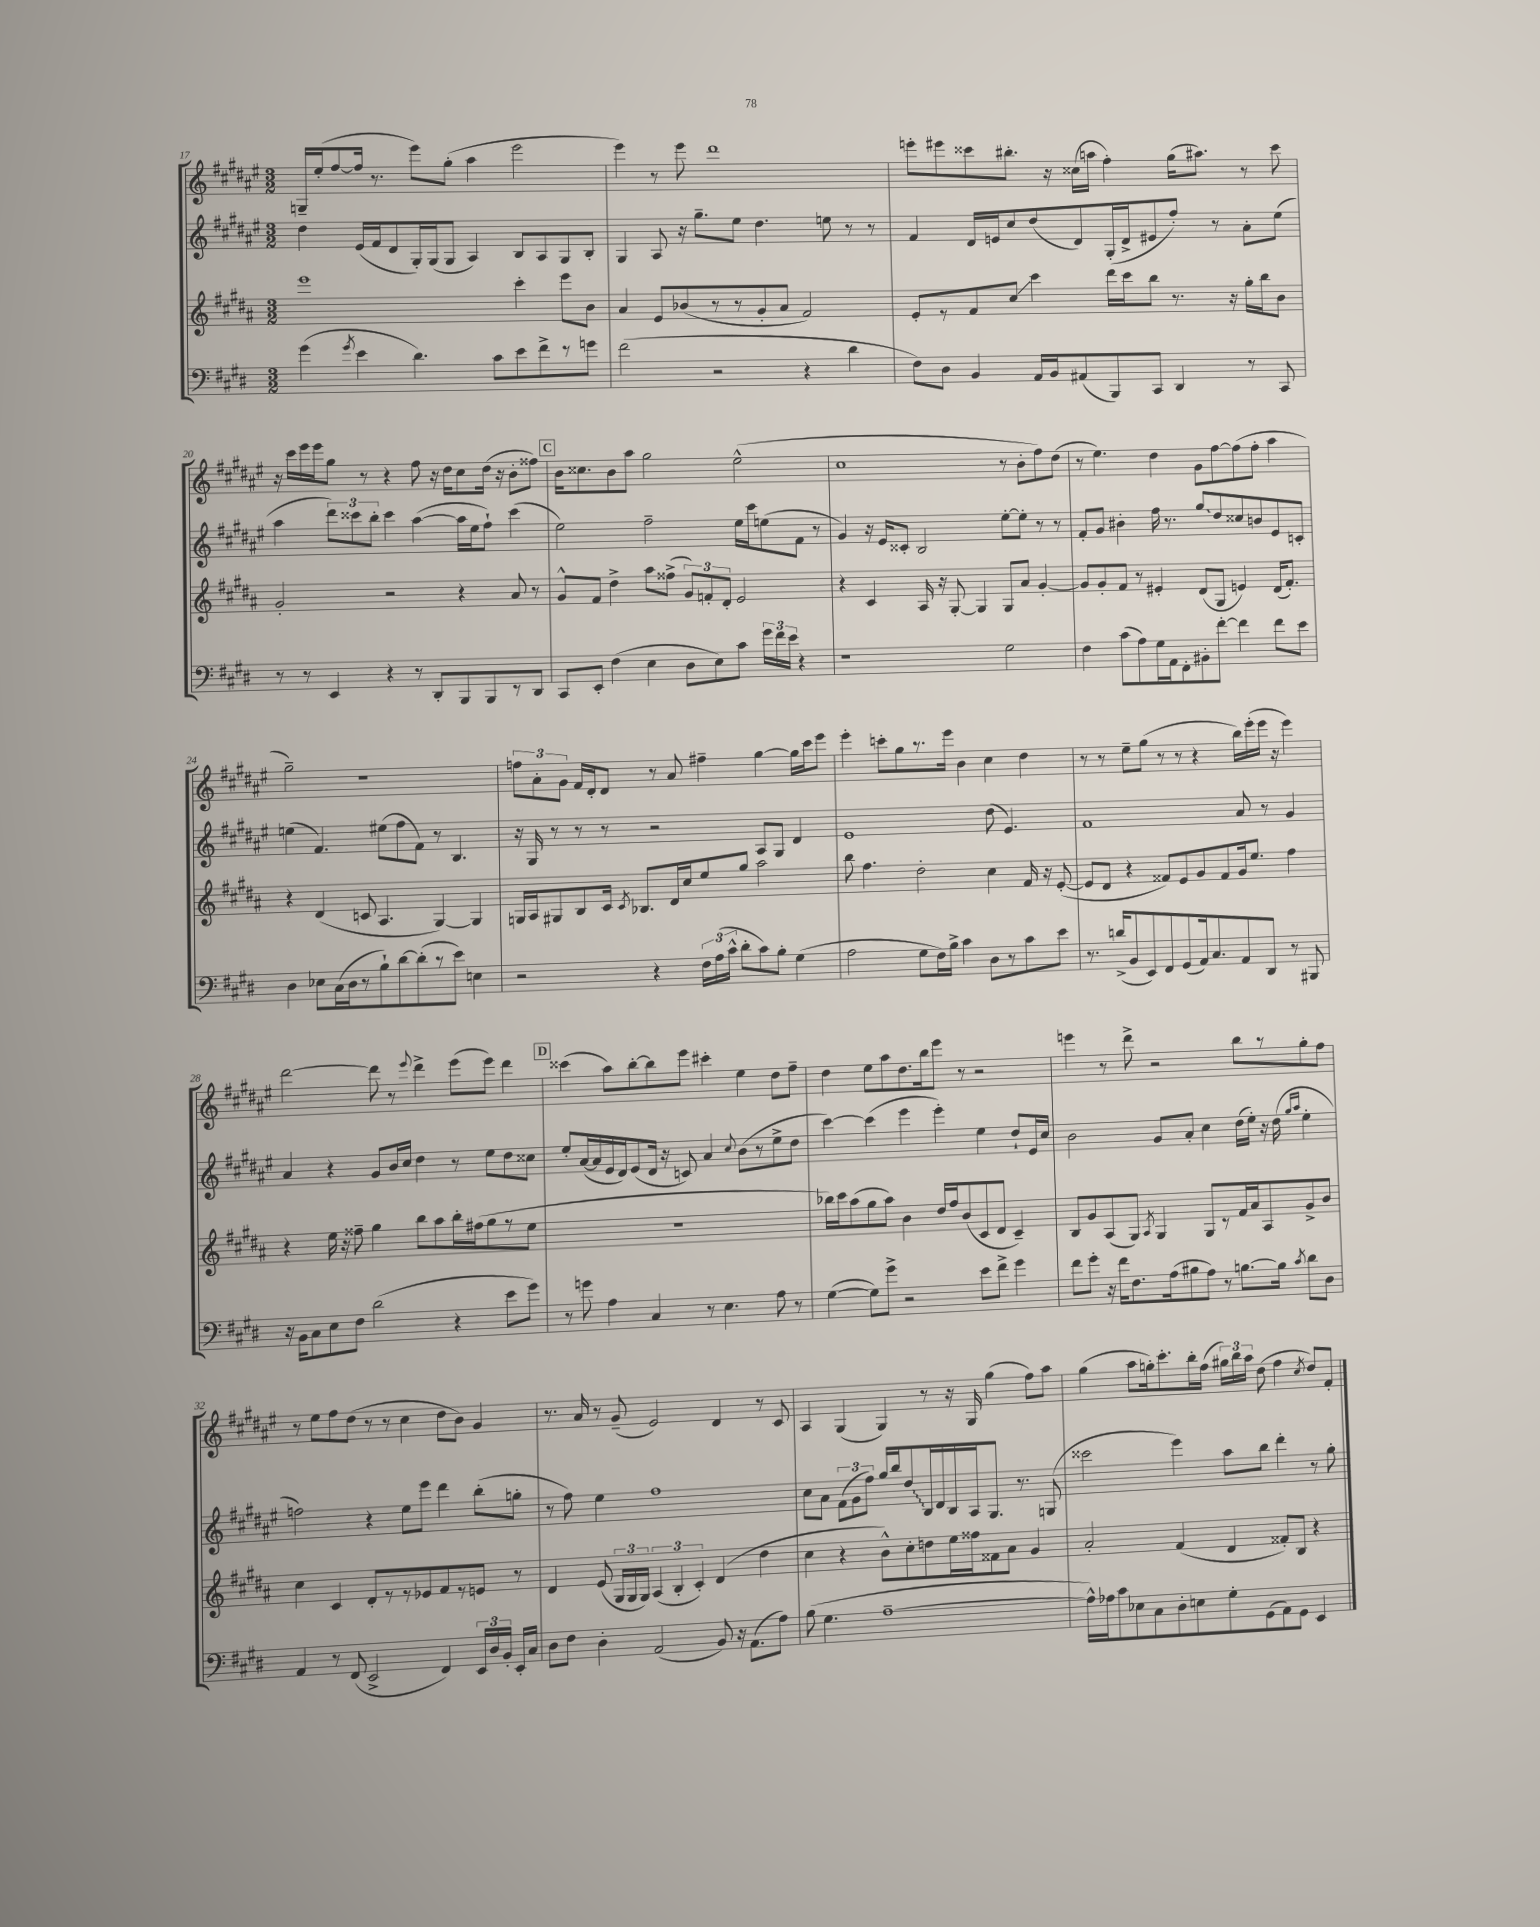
<<
\new StaffGroup <<
\new Staff = "s0" {
    \clef treble \key fis \major \numericTimeSignature \time 3/2
    \autoBeamOff g16[-- eis''16-.( fis''8~ fis''16] r8. eis'''8[) gis''8]-.( ais''4 eis'''2 |
    eis'''4) r8 eis'''8 dis'''1 |
    e'''8[-. eis'''8 cisis'''8 bis''8.]-. r16 cisis''16[( a''16] fis''4-.) gis''16[( ais''8.]) r8 cisis'''8 |
    r16 cis'''16[ eis'''16 eis'''16 gis''8] r8 r4 fis''8 r16 dis''16[ cis''8 dis''16]( r16 b'8[-. fisis''8]) |
    \mark \markup { \box "C" } b'16[ cisis''8. b'8 ais''8] gis''2 eis''2-^( |
    cis''1 r8 b'8[-. fis''8) dis''8]( |
    r8 eis''4.) dis''4 gis'8[ fis''8~ fis''8( fis''8]-. ais''4 |
    gis''2--) r1 |
    \tuplet 3/2 { f''8[ ais'8-. gis'8] } fis'16[ dis'16-. dis'8] r8 ais'8 fis''4-- gis''4~ gis''16[ cis'''16 eis'''8] |
    eis'''4-. c'''8[-. gis''8 r8. eis'''16] b'4 cis''4 dis''4 |
    r8 r8 eis''8[-- gis''8]( r8 r8 r4 b''16[) eis'''16-.( eis'''16] r16 eis'''4) |
    dis'''2~ dis'''8 r8 \appoggiatura { eis'''8 } dis'''4-> eis'''8[( eis'''8]) dis'''4 |
    \mark \markup { \box "D" } cisis'''4( ais''8[) b''8~-. b''8 eis'''8] cis'''4-. eis''4 dis''8[ fis''8]-- |
    dis''4 eis''8[ ais''8 dis''8. b''16 eis'''8] r8 r2 |
    e'''4 r8 dis'''8-> r2 b''8[ r8 gis''8-. fis''8] |
    r8 eis''8[ fis''8 dis''8]( r8 r8 cis''4 dis''8[ b'8]) gis'4 |
    r8. ais'16 r8 gis'8--( eis'2) dis'4 r8 cis'8 |
    ais4 gis4( gis4) r8 r16 gis16 gis''4( fis''8[) ais''8] |
    gis''4( ais''8[ g''16-.) cis'''8.-. b''16-. fis''16]( \tuplet 3/2 { gis''16[) b''16 ais''16] } dis''8( fis''4 \acciaccatura { cis''8 } dis''8[) fis'8]-. \bar "|." |
}
\new Staff = "s1" {
    \clef treble \key fis \major \numericTimeSignature \time 3/2
    \autoBeamOff dis''4 eis'16[( fis'16 dis'8 gis16-.) gis16( gis8] ais4) b8[ ais8 gis8 b8]-. |
    gis4 ais8 r16 gis''8.[-- eis''8] dis''4. e''8 r8 r8 |
    fis'4 dis'16[ e'16 cis''8 dis''8( dis'8) gis16-.( dis'16-> eis'8 fis''8]-.) r8 ais'8[-. eis''8]( |
    ais''4 \tuplet 3/2 { dis'''8[) cisis'''8 b''8]-. } cisis'''4 ais''4~( ais''16[ eis''16 fis''8]-!) cisis'''4( |
    \mark \markup { \box "C" } eis''2) fis''2-- eis''16[ cis'''16 e''8( fis'8] r8 |
    gis'4) r16 eis'16[ cisis'8]-. b2 eis''8[~-. eis''8]-. r8 r8 |
    fis'8[-. gis'8] bis'4-. fis''16 r8. \once \override Glissando.style = #'zigzag gis''8[\glissando dis''8 cisis''8 b'8 eis'8 c'8]-. |
    e''4( fis'4.) eis''8[( fis''8 fis'8]) r8 b4. |
    r16 gis16 r8 r8 r8 r2 ais8[ gis8] dis'4 |
    eis'1 dis''8( eis'4.) |
    fis'1 ais'8 r8 gis'4 |
    ais'4 r4 gis'8[ b'16 cis''16] dis''4 r8 eis''8[ dis''8 cisis''8] |
    \mark \markup { \box "D" } eis''8[-. ais'16~( ais'16 eis'16 dis'16) eis'8( dis'16] r16 c'8) ais'4 \appoggiatura { cis''8 } b'8[( r8 eis''8-> dis''8] |
    cis'''4~) cis'''4( eis'''4 eis'''4-.) eis''4 dis''8[-! eis'16 cis''16] |
    b'2 gis'8[ ais'8]-. cis''4 dis''16[( eis''16]-.) r16 dis''16( \grace { gis''16[ ais''16] } eis''4-. |
    f''2) r4 eis''8[ eis'''8] dis'''4 b''8[-.( g''8]-. |
    r8 fis''8) eis''4 fis''1 |
    cis''8[ ais'8] \tuplet 3/2 { fis'8[( gis'8 fis''8]) } gis''16[ b''16 \once \override Glissando.style = #'zigzag dis''8\glissando b16 dis'16 b16 ais16 gis8.] r8. g8( |
    cisis'''2 eis'''4) ais''8[ b''8] dis'''4-. r8 gis''8-. \bar "|." |
}
\new Staff = "s2" {
    \clef treble \key b \major \numericTimeSignature \time 3/2
    \autoBeamOff e'''1 cis'''4-. e'''8[ b'8] |
    ais'4 e'8[ bes'8( r8 r8 gis'8-. ais'8] fis'2) |
    e'8[-. r8 fis'8 cis''8]\glissando cis'''4 dis'''16[ cis'''16 b''8] r8. r16 gis''16[-. b''16 b'8] |
    gis'2-. r2 r4 ais'8 r8 |
    \mark \markup { \box "C" } gis'8[-^ fis'8] dis''4-> ais''8[ fisis''8]->( \tuplet 3/2 { gis'8[) f'8-. dis'8]-. } e'2 |
    r4 cis'4 ais16 r16 gis8~-. gis4 gis8[ ais'8] gis'4~-. |
    gis'8[ gis'8-. fis'8] r8 eis'4-. dis'8[( gis8] e'4) dis'16[( fis'8.]-.) |
    r4 dis'4( c'8 ais4. gis4~) gis4 |
    g16[ ais16 gis8 b8 cis'16] \acciaccatura { cis'8 } bes8.[ dis'16 cis''16 e''8 gis''8] ais''2 |
    b''8 fis''4. dis''2-. cis''4 fis'16 r16 e'8~-.( |
    e'8[ dis'8] r4 fisis'8[) e'8 gis'8 fisis'8 gis'16 e''8.] fis''4 |
    r4 e''16 r16 fisis''8-- gis''4 b''8[ ais''8 b''16-. fis''16( gis''8 r8 e''8] |
    \mark \markup { \box "D" } R1. |
    bes''16[) cis'''16 ais''8( gis''8 ais''8]) b'4 dis''16[ fis''16 b'8( cis'8 dis'8] cis'4--) |
    b8[ gis'8 ais8( gis8]) \acciaccatura { ais8 } gis4 gis8[ r8 fis'16 ais'16 ais8 gis'8-> b'8] |
    cis''4 cis'4 dis'8[-. r8 r8 ees'8 fis'8 r8 e'8] r8 |
    dis'4 e'8( \tuplet 3/2 { gis16[ gis16 gis16]) } \tuplet 3/2 { ais4( b4-. cis'4-.) } dis'4( dis''4 |
    cis''4 r4 b'8[-^) cis''8-. d''8 e''16 fisis''16 fisis'8 ais'8] gis'4 |
    ais'2-. fis'4( dis'4 fisis'8[-.) b8] r4 \bar "|." |
}
\new Staff = "s3" {
    \clef bass \key e \major \numericTimeSignature \time 3/2
    \autoBeamOff gis'4( \acciaccatura { gis'8 } e'4 dis'4.) cis'8[ e'8 fis'8-> r8 g'8] |
    fis'2( r2 r4 dis'4 |
    fis8[) dis8] b,4 a,16[ b,16 ais,8( b,,8) cis,8] dis,4 r8 cis,8 |
    r8 r8 e,4 r4 r8 dis,8[-. b,,8 b,,8 r8 dis,8] |
    \mark \markup { \box "C" } cis,8[ e,8]-. fis4( e4 dis8[ e8) cis'8] \tuplet 3/2 { gis'16[ fis'16 e'16] } r4 |
    r1 gis2 |
    fis4 cis'8[( a8) gis16 a,16 fis,8-. bis,8-. fis'8]~-. fis'4 fis'8[ e'8] |
    dis4 ees8[ cis16( dis16 r8 b8-!) dis'8~ dis'8-.( r8 e'8]) e4 |
    r2 r4 \tuplet 3/2 { fis16[ a16( cis'16]-^ } dis'8[-. cis'8) b8]-. gis4( |
    a2 gis8[ fis16) b16]-> cis'4 dis8[ r8 cis'8 e'8] |
    r8. d'16[->( b,8 e,8) fis,8 gis,8( a,16) cis8. a,8 dis,8] r8 bis,,8 |
    r16 b,16[ cis8 e8 fis8] dis'2( r4 e'8[ gis'8]) |
    \mark \markup { \box "D" } r8 g'8 a4 cis4 r8 e4. a8 r8 |
    gis4~( gis8[) gis'8]-> r2 e'8[ fis'8]-> gis'4 |
    fis'8[ gis'8]-. r16 fis'16[ fis8. a16( bis8 a8]) r8 b8.[~ b16] \acciaccatura { cis'8 } dis'8[ dis8] |
    a,4 r8 fis,8( e,2-> fis,4) \tuplet 3/2 { e,16[ dis16 b,16]-. } e,16[-. cis16] |
    dis8[ fis8] dis4-. a,2( b,8) r16 a,8.[( a8]) |
    b8( gis4. a1~-- |
    a16[-^) aes16 cis'8 ees8 cis8 dis8-. e8 gis8-. gis,8( a,8) gis,8] e,4 \bar "|." |
}
>>
>>
\layout { \context { \Score currentBarNumber = #17 } }
